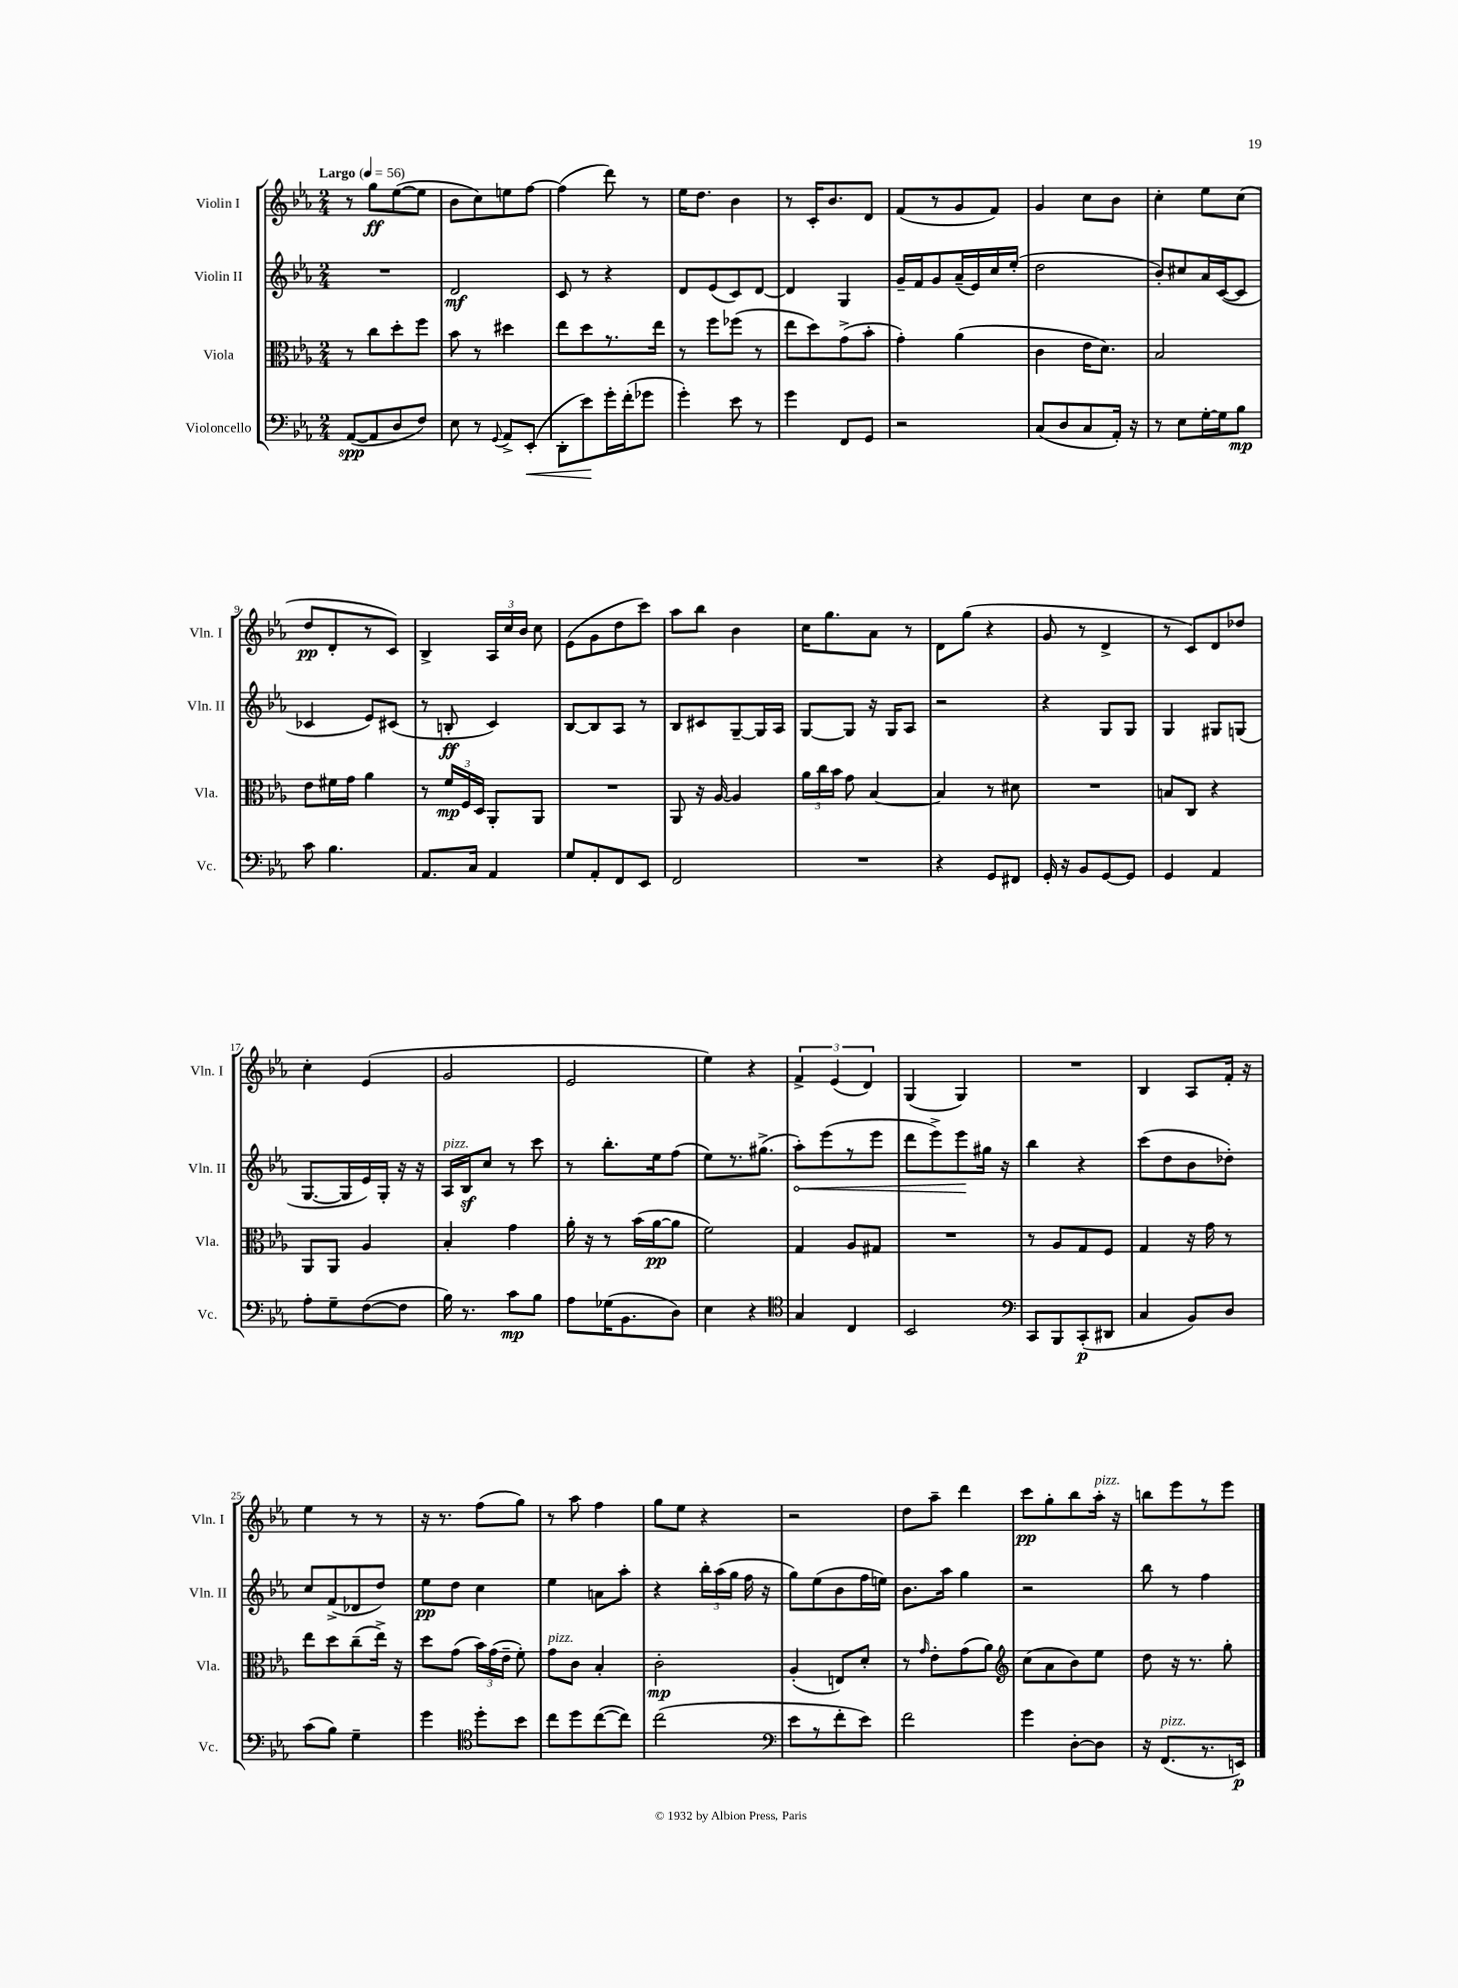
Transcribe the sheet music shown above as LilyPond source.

<<
\new StaffGroup <<
\new Staff = "s0" \with { instrumentName = "Violin I" shortInstrumentName = "Vln. I" } {
    \clef treble \key ees \major \numericTimeSignature \time 2/4 \tempo "Largo" 4 = 56
    \autoBeamOff r8 g''8[\ff ees''8~( ees''8] |
    bes'8[ c''8) e''8 f''8]~ |
    f''4( d'''8) r8 |
    ees''16[ d''8.] bes'4 |
    r8 c'16[-. bes'8. d'8] |
    f'8[( r8 g'8 f'8]) |
    g'4 c''8[ bes'8] |
    c''4-. ees''8[ c''8]( |
    d''8[\pp d'8-. r8 c'8]) |
    bes4-> \tuplet 3/2 { aes16[ c''16 bes'16] } c''8 |
    ees'8[( g'8 d''8 c'''8]) |
    aes''8[ bes''8] bes'4 |
    c''16[ g''8. aes'8] r8 |
    d'8[ g''8]( r4 |
    g'8 r8 d'4-> |
    r8 c'8[) d'8 des''8] |
    c''4-. ees'4( |
    g'2 |
    ees'2 |
    ees''4) r4 |
    \tuplet 3/2 { f'4-> ees'4( d'4) } |
    g4( g4) |
    R2 |
    bes4 aes8[ f'16]-. r16 |
    ees''4 r8 r8 |
    r16 r8. f''8[( g''8]) |
    r8 aes''8 f''4 |
    g''8[ ees''8] r4 |
    r2 |
    d''8[ aes''8]-- d'''4 |
    c'''8[\pp g''8-. bes''8 aes''16]-.^\markup { \italic "pizz." } r16 |
    b''8[ ees'''8 r8 ees'''8] \bar "|." |
}
\new Staff = "s1" \with { instrumentName = "Violin II" shortInstrumentName = "Vln. II" } {
    \clef treble \key ees \major \numericTimeSignature \time 2/4
    \autoBeamOff R2 |
    d'2\mf |
    c'8 r8 r4 |
    d'8[ ees'8( c'8) d'8]~ |
    d'4 g4 |
    g'16[-- f'16 g'8 aes'16--( ees'16) c''16 ees''16]-.( |
    d''2 |
    bes'8[-.) cis''8 aes'16 c'16~( c'8] |
    ces'4 ees'8[) cis'8]( |
    r8 b8-.\ff c'4) |
    bes8[~ bes8 aes8] r8 |
    bes8[ cis'8 g8~-- g16 aes16] |
    g8[~ g8] r16 g16[ aes8] |
    r2 |
    r4 g8[ g8] |
    g4 gis8[ g8]( |
    g8.[~ g16 ees'16) g16]-. r16 r16 |
    aes16[^\markup { \italic "pizz." } bes16\sf c''8] r8 c'''8 |
    r8 bes''8.[-. ees''16 f''8]( |
    ees''8[) r8. gis''8.]->( |
    \once \override Hairpin.circled-tip = ##t aes''8[-.\<) ees'''8( r8 ees'''8] |
    d'''8[ ees'''8->) ees'''8\! gis''16] r16 |
    bes''4 r4 |
    c'''8[( d''8 bes'8 des''8]-.) |
    c''8[ f'8->( des'8 d''8]) |
    ees''8[\pp d''8] c''4 |
    ees''4 a'8[ aes''8]-. |
    r4 \tuplet 3/2 { bes''16[-. aes''16( g''16] } f''16 r16 |
    g''8[) ees''8( bes'8 f''16 e''16]) |
    bes'8.[ aes''16] g''4 |
    r2 |
    bes''8 r8 f''4 \bar "|." |
}
\new Staff = "s2" \with { instrumentName = "Viola" shortInstrumentName = "Vla." } {
    \clef alto \key ees \major \numericTimeSignature \time 2/4
    \autoBeamOff r8 c''8[ d''8-. f''8] |
    bes'8 r8 dis''4 |
    ees''8[ d''8 r8. ees''16] |
    r8 f''8[ fes''8]( r8 |
    ees''8[ d''8) g'8->( bes'8]-. |
    g'4-.) aes'4( |
    c'4 ees'16[ d'8.]) |
    bes2 |
    ees'8[ fis'16 g'16] aes'4 |
    r8 \tuplet 3/2 { f'16[\mp f16 d16] } aes,8[-. aes,8] |
    R2 |
    aes,8 r16 aes16~ aes4 |
    \tuplet 3/2 { aes'16[ c''16 bes'16] } g'8 bes4~ |
    bes4 r8 dis'8 |
    R2 |
    b8[ c8] r4 |
    aes,8[ aes,8] aes4 |
    bes4-. g'4 |
    aes'16-. r16 r8 bes'16[( aes'16~\pp aes'8] |
    f'2) |
    g4 aes8[ gis8] |
    R2 |
    r8 aes8[ g8 f8] |
    g4 r16 g'16 r8 |
    ees''8[ d''8 c''8--( ees''16]->) r16 |
    d''8[ g'8]( \tuplet 3/2 { bes'16[) g'16( ees'16]-- } f'8-.) |
    g'8[^\markup { \italic "pizz." } c'8] bes4-. |
    c'2-.\mp |
    aes4-.( e8[) d'8]-. |
    r8 \grace { g'16 } ees'8[-. g'8( aes'8]) |
    \clef treble c''8[( aes'8 bes'8) ees''8] |
    d''8 r16 r8. g''8-. \bar "|." |
}
\new Staff = "s3" \with { instrumentName = "Violoncello" shortInstrumentName = "Vc." } {
    \clef bass \key ees \major \numericTimeSignature \time 2/4
    \autoBeamOff aes,8[~\spp( aes,8 d8 f8]) |
    ees8 r8 \appoggiatura { g,8 } aes,8[-> ees,8]-.\<( |
    d,8[-. ees'8\!) g'16-. f'16-.( ges'8] |
    g'4-.) ees'8 r8 |
    g'4 f,8[ g,8] |
    r2 |
    c8[( d8 c8 aes,16]-.) r16 |
    r8 ees8[ g16~-. g16 bes8]\mp |
    c'8 bes4. |
    aes,8.[ c16] aes,4 |
    g8[ aes,8-. f,8 ees,8] |
    f,2 |
    R2 |
    r4 g,8[ fis,8] |
    g,16-. r16 bes,8[ g,8~ g,8] |
    g,4 aes,4 |
    aes8[-. g8-- f8~( f8] |
    bes16) r8. c'8[\mp bes8] |
    aes8[ ges16( bes,8. d8]) |
    ees4 r4 |
    \clef tenor g4 c4 |
    bes,2 |
    \clef bass c,8[ bes,,8 c,8-.\p( dis,8] |
    c4 bes,8[) d8] |
    c'8[( bes8]) g4-- |
    g'4 \clef tenor d''8[-. bes'8] |
    c''8[ d''8 c''8~( c''8]) |
    c''2( |
    \clef bass ees'8[ r8 f'8-. ees'8]) |
    f'2 |
    g'4 d8[~-. d8] |
    r16 f,8.[^\markup { \italic "pizz." }( r8. e,16]\p) \bar "|." |
}
>>
>>
